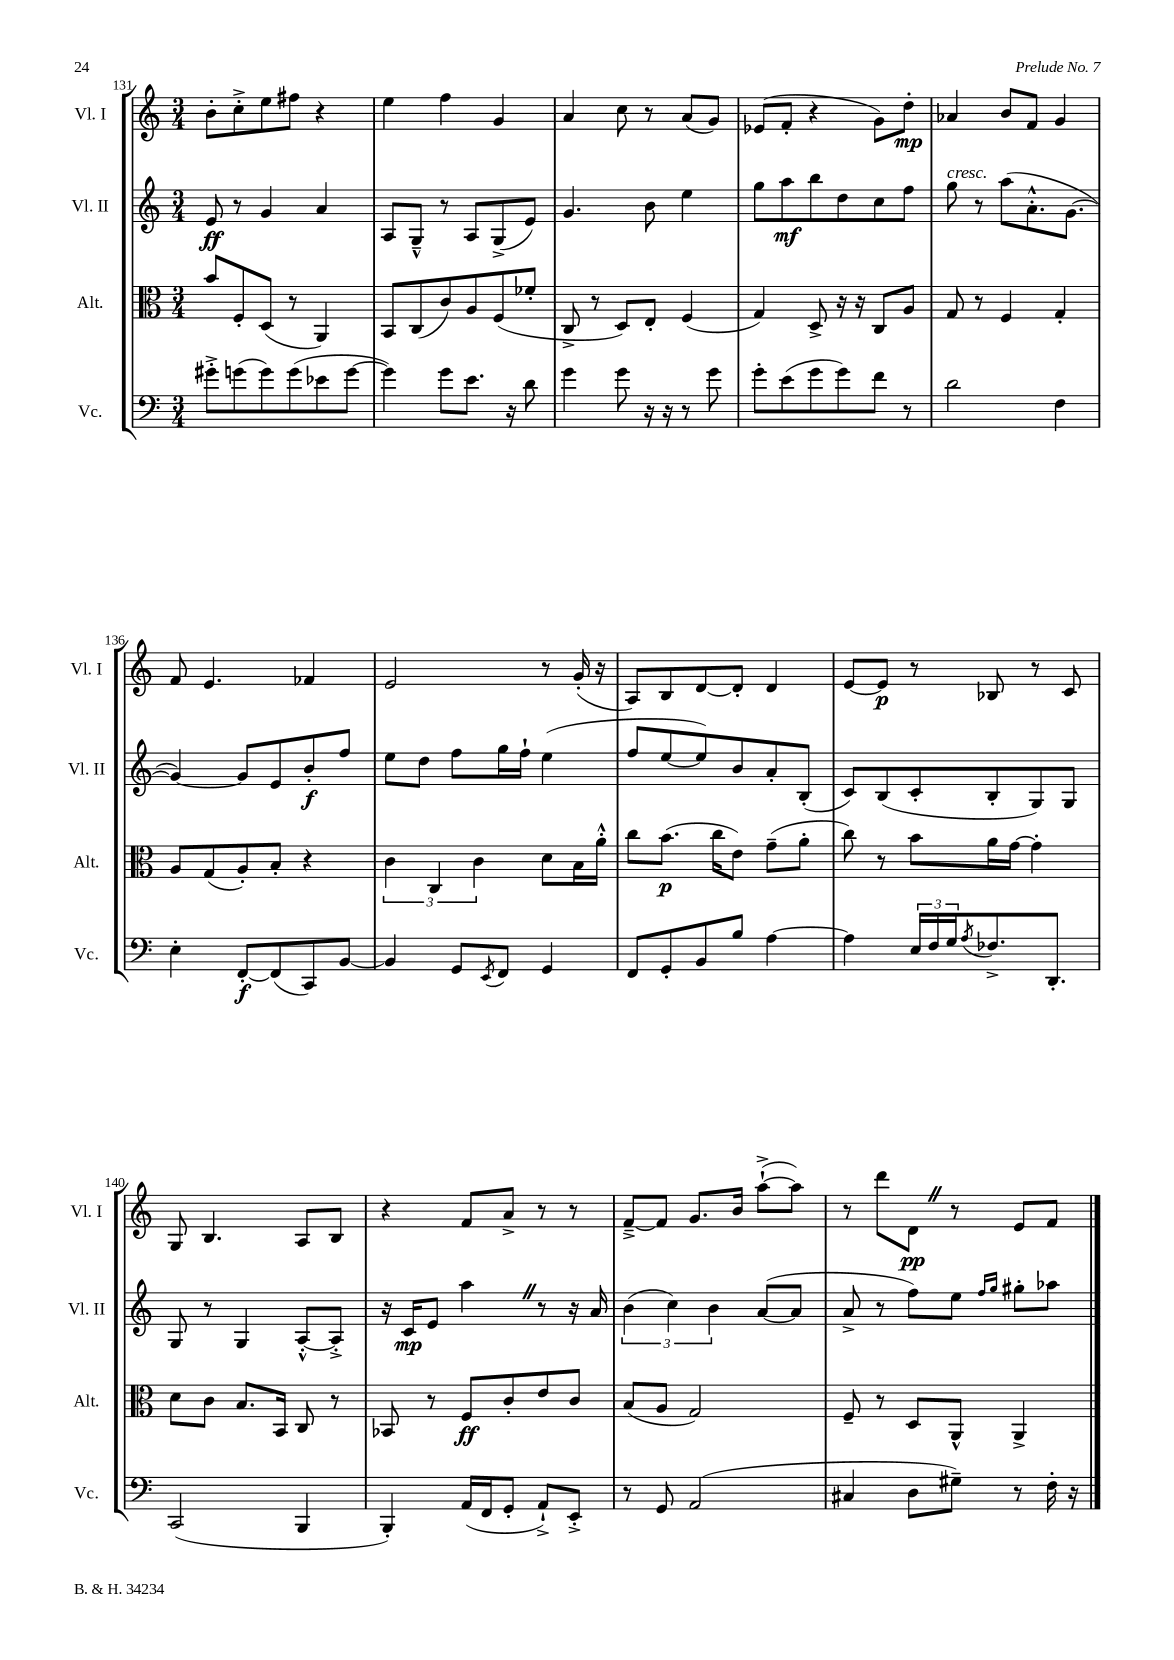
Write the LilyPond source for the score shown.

<<
\new StaffGroup <<
\new Staff = "s0" \with { instrumentName = "Vl. I" shortInstrumentName = "Vl. I" } {
    \clef treble \key c \major \numericTimeSignature \time 3/4
    b'8-. c''8-.-> e''8 fis''8 r4 |
    e''4 f''4 g'4 |
    a'4 c''8 r8 a'8( g'8) |
    ees'8( f'8-. r4 g'8) d''8-.\mp |
    aes'4 b'8 f'8 g'4 |
    f'8 e'4. fes'4 |
    e'2 r8 g'16-.( r16 |
    a8) b8 d'8~ d'8-. d'4 |
    e'8~ e'8\p r8 bes8 r8 c'8 |
    g8 b4. a8 b8 |
    r4 f'8 a'8-> r8 r8 |
    f'8~---> f'8 g'8. b'16 a''8~-!->( a''8) |
    r8 d'''8 d'8\pp \once \override BreathingSign.text = \markup { \musicglyph "scripts.caesura.straight" } \breathe r8 e'8 f'8 \bar "|." |
}
\new Staff = "s1" \with { instrumentName = "Vl. II" shortInstrumentName = "Vl. II" } {
    \clef treble \key c \major \numericTimeSignature \time 3/4
    e'8\ff r8 g'4 a'4 |
    a8 g8---^ r8 a8 g8->( e'8) |
    g'4. b'8 e''4 |
    g''8 a''8\mf b''8 d''8 c''8 f''8 |
    g''8^\markup { \italic "cresc." } r8 a''8( a'8.-.-^ g'8.~ |
    g'4~) g'8 e'8 b'8-.\f f''8 |
    e''8 d''8 f''8 g''16 f''16-! e''4( |
    f''8 e''8~ e''8) b'8 a'8-. b8-.( |
    c'8) b8( c'8-. b8-. g8) g8 |
    g8 r8 g4 a8~-.-^ a8-.-> |
    r16 c'16\mp e'8 a''4 \once \override BreathingSign.text = \markup { \musicglyph "scripts.caesura.straight" } \breathe r8 r16 a'16 |
    \tuplet 3/2 { b'4( c''4) b'4 } a'8~( a'8 |
    a'8-> r8 f''8) e''8 \grace { f''16 g''16 } gis''8-. aes''8 \bar "|." |
}
\new Staff = "s2" \with { instrumentName = "Alt." shortInstrumentName = "Alt." } {
    \clef alto \key c \major \numericTimeSignature \time 3/4
    b'8 f8-. d8( r8 a,4) |
    b,8 c8( c'8) a8 f8( fes'8-. |
    c8-> r8 d8) e8-. f4( |
    g4) d8-> r16 r16 c8 a8 |
    g8 r8 f4 g4-. |
    a8 g8( a8-.) b8-. r4 |
    \tuplet 3/2 { c'4 c4 c'4 } d'8 b16 a'16-.-^ |
    c''8 b'8.\p( c''16 e'8) g'8--( a'8-. |
    c''8) r8 b'8 a'16 g'16~ g'4-. |
    d'8 c'8 b8. b,16 c8 r8 |
    bes,8 r8 f8\ff c'8-. e'8 c'8 |
    b8( a8 g2) |
    f8-- r8 d8 a,8-^ a,4-> \bar "|." |
}
\new Staff = "s3" \with { instrumentName = "Vc." shortInstrumentName = "Vc." } {
    \clef bass \key c \major \numericTimeSignature \time 3/4
    gis'8-.-> g'8( g'8) g'8( ees'8 g'8~ |
    g'4) g'8 e'8. r16 d'8 |
    g'4 g'8 r16 r16 r8 g'8 |
    g'8-. e'8( g'8 g'8) f'8 r8 |
    d'2 f4 |
    e4-. f,8~-.\f f,8( c,8) b,8~ |
    b,4 g,8 \acciaccatura { e,8 } f,8 g,4 |
    f,8 g,8-. b,8 b8 a4~ |
    a4 \tuplet 3/2 { e16 f16 g16 } \acciaccatura { a8 } fes8.-> d,8.-. |
    c,2( b,,4 |
    b,,4-.) a,16( f,16 g,8-. a,8-!->) e,8-.-> |
    r8 g,8 a,2( |
    cis4 d8 gis8--) r8 f16-. r16 \bar "|." |
}
>>
>>
\layout { \context { \Score currentBarNumber = #131 } }
